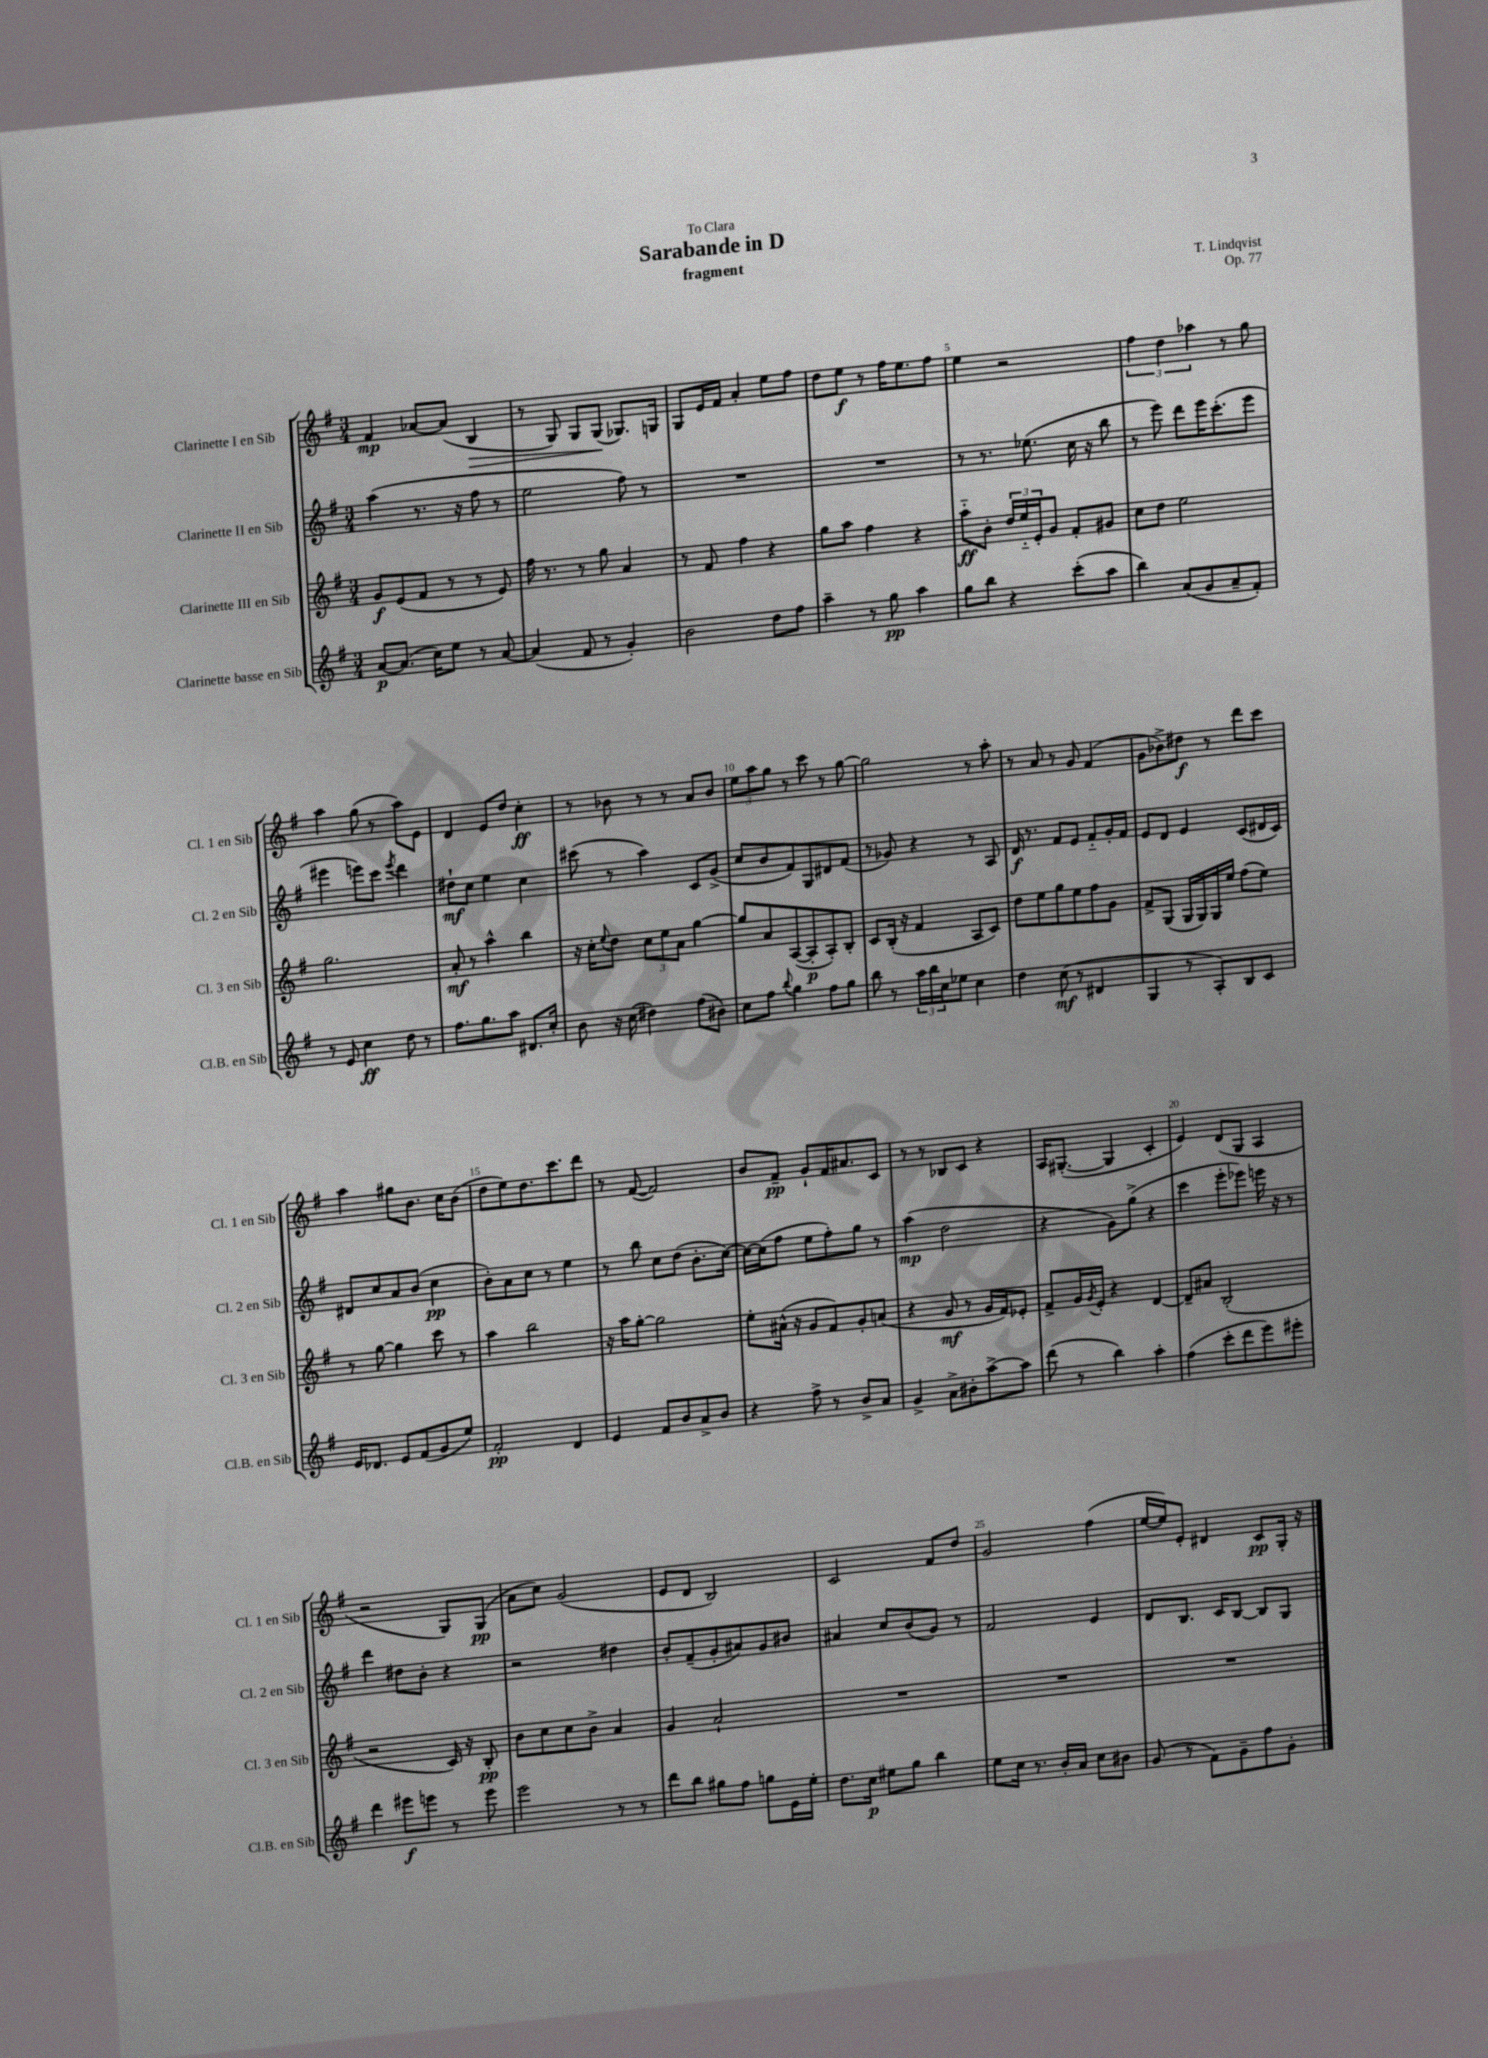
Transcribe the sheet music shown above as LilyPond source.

\header { title = "Sarabande in D" composer = "T. Lindqvist" subtitle = "fragment" dedication = "To Clara" opus = "Op. 77" }
<<
\new StaffGroup <<
\new Staff = "s0" \with { instrumentName = "Clarinette I en Sib" shortInstrumentName = "Cl. 1 en Sib" } {
    \clef treble \key g \major \numericTimeSignature \time 3/4
    fis'4\mp aes'8~ aes'8( b4\> |
    r8 g8) g8 g8\!( ges8.) g16 |
    g8 e'16 fis'16 a'4-. e''8 fis''8 |
    d''8 e''8\f r8 fis''16 e''8. fis''8 |
    e''4 r2 |
    \tuplet 3/2 { fis''4 d''4 aes''4 } r8 g''8 |
    a''4 g''8( r8 a''8) e'8 |
    d'4 e'8 d''8 c''4-.\ff |
    r8 bes'8 r8 r8 a'8 bes'8 |
    \tuplet 3/2 { e''8 a''8 g''8 } r8 c'''8 r8 g''8~ |
    g''2 r8 a''8-. |
    r8 a'8 r8 g'8 fis'4( |
    g'8 bes'8->) dis''8\f r8 d'''8 c'''8 |
    a''4 gis''8 b'8. c''16 b'8( |
    d''8 e''8) d''8. c'''8. d'''8 |
    r8 fis'8~( fis'2) |
    b'8 fis'8--\pp g'8-! fis'16 ais'8. c'8 |
    r8 r8 bes8 c'8 r4 |
    a16 gis8.~-.( gis4 c'4-. |
    e'4) d'8( g8 a4 |
    r2 g8) g8\pp( |
    a'8 c''8) g'2( |
    e'8 d'8 b2) |
    c'2 fis'8 d''8 |
    g'2 fis''4( |
    e''16~ e''16) e'8-. dis'4 c'8\pp g16-. r16 \bar "|." |
}
\new Staff = "s1" \with { instrumentName = "Clarinette II en Sib" shortInstrumentName = "Cl. 2 en Sib" } {
    \clef treble \key g \major \numericTimeSignature \time 3/4
    a''4( r8. r16 fis''8 r8 |
    e''2 fis''8) r8 |
    R2. |
    R2. |
    r8 r8. ees''8.( c''16 r16 b''8 |
    r8 e'''8) d'''8 e'''16 c'''8.-.( e'''8 |
    eis'''4 e'''8) c'''8 \acciaccatura { e'''8 } d'''4 |
    dis''8-!\mf c''8 e''4 c''4 |
    cis'''8( r8 a''4) c'8 g'8->( |
    c''8 b'8 fis'8) g8 dis'8 fis'8( |
    r8 ges'8) r4 r8 a8 |
    d'16\f r8. fis'8 e'8 fis'8-_ g'16-. fis'16 |
    e'8 d'8 e'4 c'8( dis'16 c'16) |
    dis'8 c''8 a'8 b'8( c''4\pp |
    b'8-.) a'8 c''8 r8 e''4 |
    r8 b''8 c''8 d''8( b'8.-. c''16~) |
    c''16~ c''16( fis''8 e''8 fis''8-.) g''8 r8 |
    a''4\mp( d''2 |
    r4 g'8) g''8->( r4 |
    c'''4 e'''8-. ees'''8) e'''16 r16 r8 |
    d'''4 dis''8 b'8-. r4 |
    r2 dis''4 |
    b'8-. fis'8--( g'8-. ais'8) g'8 bis'8 |
    ais'4 c''8 b'8( g'8) r8 |
    fis'2 e'4 |
    d'8 b8. c'16 b8~ b8 g8 \bar "|." |
}
\new Staff = "s2" \with { instrumentName = "Clarinette III en Sib" shortInstrumentName = "Cl. 3 en Sib" } {
    \clef treble \key g \major \numericTimeSignature \time 3/4
    g'8\f e'8( fis'8 r8 r8 e'8) |
    fis''16 r8. r8 g''8 a'4 |
    r8 fis'8 fis''4 r4 |
    g''8 a''8 fis''4 r4 |
    a''8-_\ff b'8-. \tuplet 3/2 { d''16 e''16-_ e'16-. } g'8 fis'8-. gis'8 |
    c''8 d''8 e''2 |
    g''2. |
    a'8-.\mf r8 a''4-^ b''4 |
    r16 c''16-. \appoggiatura { e''8 } d''8 \tuplet 3/2 { c''8 e''8 a'8 } g''4~ |
    g''8 a'8 a8~( a8-.\p a8-.) b8-. |
    c'8 b16-.( r16 fis'4 a8 c'8) |
    d''8 e''8 g''8 e''8 fis''8 g'8 |
    fis'8-> g8( g16 g16) g16 e''16 fis''8( e''8) |
    r8 g''8~ g''4 c'''8 r8 |
    a''4 b''2 |
    r16 a''16 g''8~-. g''2 |
    e''8-. ais'16-^( r16 g'8 fis'8) g'8-. a'8( |
    r4 g'8\mf r8 g'16 fis'16) ees'8-. |
    fis'8-> g'16 \acciaccatura { g'8 } e'16-. r4 d'4~ |
    d'8-- ais'8 b2-.( |
    r2 c'16) r16 b8-.\pp |
    b'8 c''8 c''8 b'8-> a'4 |
    g'4 a'2-! |
    R2. |
    R2. |
    R2. \bar "|." |
}
\new Staff = "s3" \with { instrumentName = "Clarinette basse en Sib" shortInstrumentName = "Cl.B. en Sib" } {
    \clef treble \key g \major \numericTimeSignature \time 3/4
    a'8~\p a'8.( c''16) e''8 r8 a'8~ |
    a'4( fis'8 r8 g'4-.) |
    b'2 d''8 fis''8 |
    a''4-- r8 g''8\pp a''4 |
    g''8 b''8 r4 c'''8-.( a''8 |
    b''4) a'8( g'8 a'8-- fis'8-.) |
    r8 e'8 c''4\ff d''8 r8 |
    fis''8. g''8. a''8 dis'8. c''16-. |
    b'8 r16 c''16( dis''4) fis''8( bis'8) |
    c''8 fis''8 \appoggiatura { b''8 } g''4 fis''8 g''8 |
    b''8 r8 \tuplet 3/2 { a''16 b''16 c''16 } ees''8 c''4 |
    d''4 c''8\mf( r8 dis'4 |
    g4 r8 a8-.) b8 c'8 |
    e'16 des'8. e'8 fis'8( g'8 e''8) |
    fis'2-.\pp d'4 |
    e'4 fis'8 b'8 a'8-> b'8 |
    r4 fis''8-> r8 b'8-> a'8 |
    g'4-> a'8-> bis'8-. a''8~-> a''8 |
    d'''8( r8 b''4) a''4-. |
    fis''4( c'''8-. d'''8 e'''8) eis'''8-. |
    d'''4 eis'''8\f e'''8 r8 e'''8 |
    e'''2 r8 r8 |
    d'''8 b''8 gis''8 fis''8 g''8 e'16 e''16-. |
    d''8. c''16\p eis''8 g''8 b''4 |
    e''8 c''16 r8. b'16-. a'16 c''8 bis'8 |
    g'8( r8 fis'8) g'8-- fis''8 g'8-. \bar "|." |
}
>>
>>
\layout { \context { \Score \override BarNumber.break-visibility = ##(#f #t #t) barNumberVisibility = #(every-nth-bar-number-visible 5) } }
